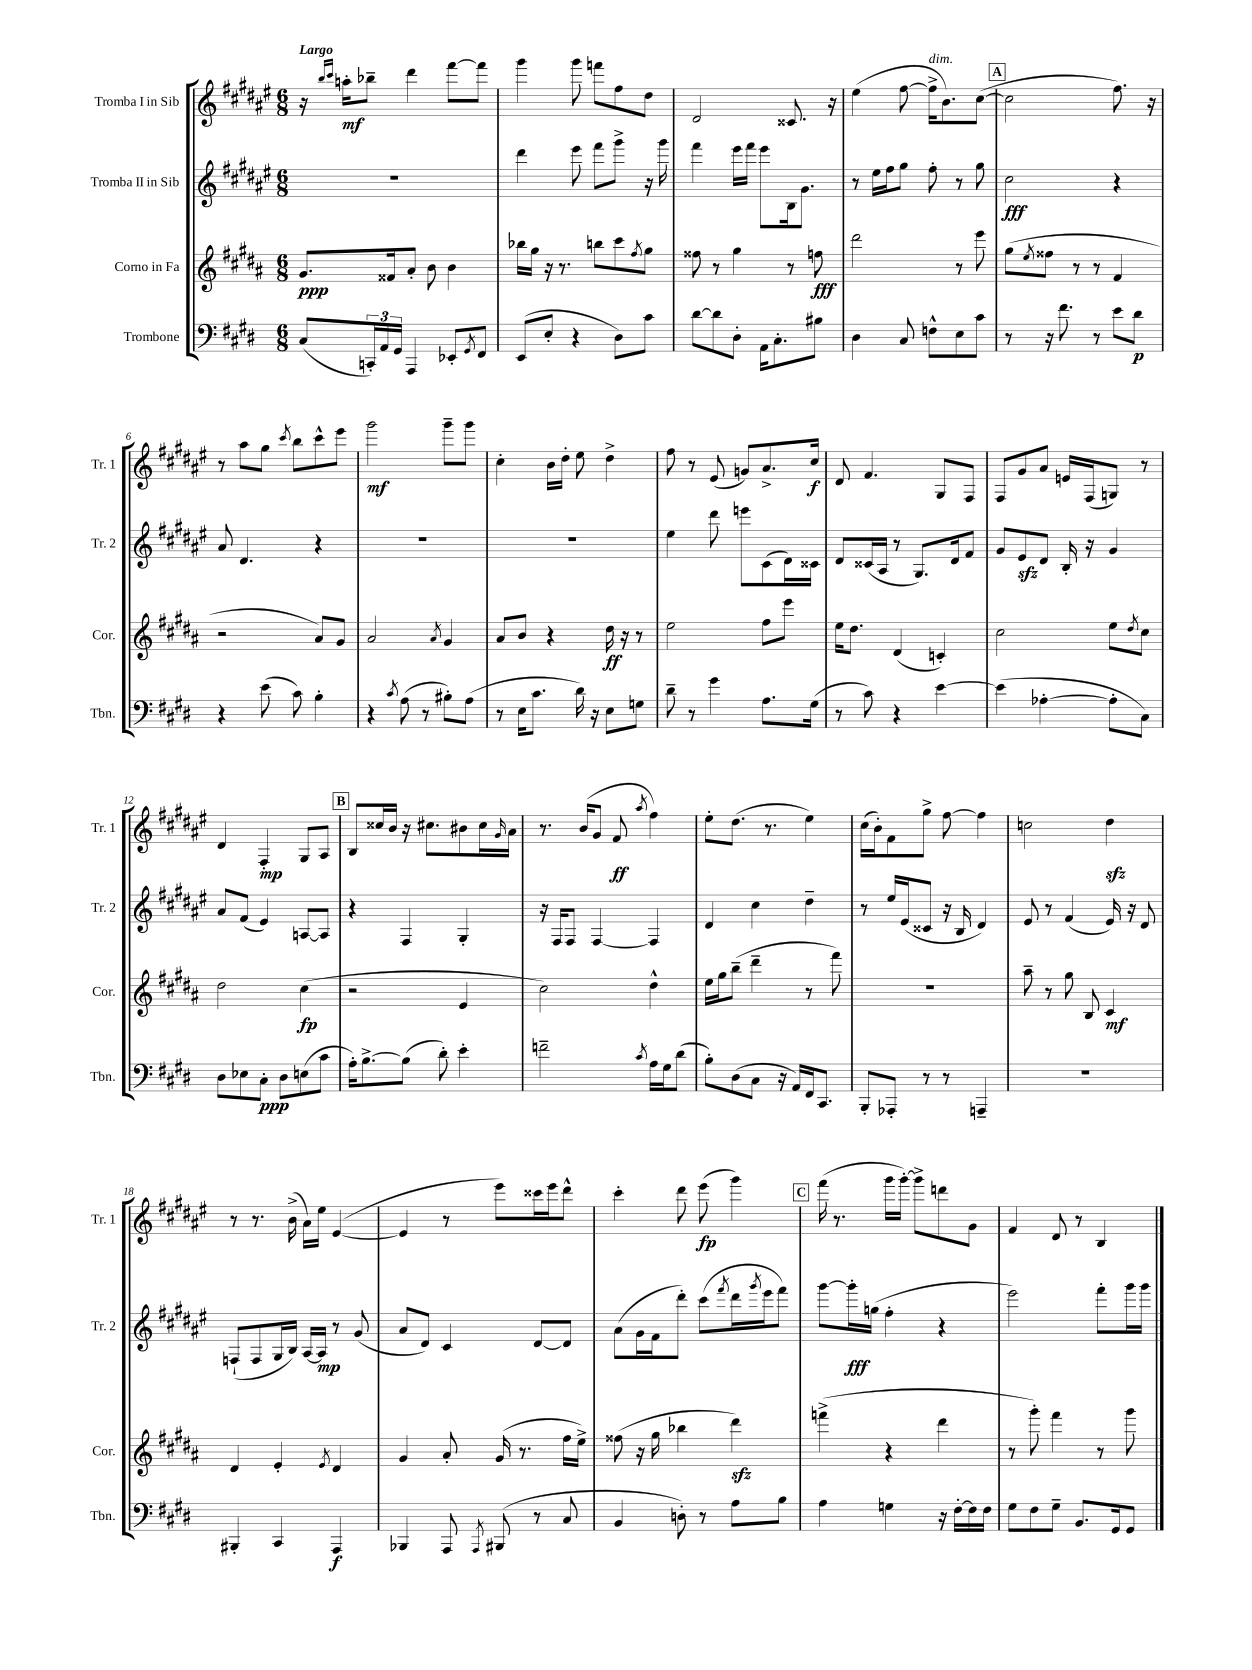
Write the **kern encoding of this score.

**kern	**dynam	**kern	**dynam	**kern	**dynam	**kern	**dynam
*part4	*part4	*part3	*part3	*part2	*part2	*part1	*part1
*staff4	*staff4	*staff3	*staff3	*staff2	*staff2	*staff1	*staff1
*I"Trombone	*	*I"Corno in Fa	*	*I"Tromba II in Sib	*	*I"Tromba I in Sib	*
*I'Tbn.	*	*I'Cor.	*	*I'Tr. 2	*	*I'Tr. 1	*
*clefF4	*	*clefG2	*	*clefG2	*	*clefG2	*
*k[f#c#g#d#]	*	*k[f#c#g#d#a#]	*	*k[f#c#g#d#a#e#]	*	*k[f#c#g#d#a#e#]	*
*M6/8	*	*M6/8	*	*M6/8	*	*M6/8	*
=1	=1	=1	=1	=1	=1	=1	=1
!	!	!	!	!	!	!LO:TX:a:B:t=Largo	!
(8C#/L	.	8.g#/L	ppp	2.r	.	16r	.
.	.	.	.	.	.	16qqbb/LL	.
.	.	.	.	.	.	16qqccc#/JJ	.
.	.	.	.	.	.	16aan'\KL	mf
24CCn'/L)	.	.	.	.	.	8bb-X~\J	.
24AA/	.	.	.	.	.	.	.
.	.	16f##X/k	.	.	.	.	.
24GG#/JJ	.	.	.	.	.	.	.
4AAA/	.	8a#'/J	.	.	.	4ddd#\	.
.	.	8b\	.	.	.	.	.
8EE-X'/L	.	4b\	.	.	.	[8fff#\L	.
8qGG#/	.	.	.	.	.	.	.
8FF#/J	.	.	.	.	.	8fff#\J]	.
=2	=2	=2	=2	=2	=2	=2	=2
(8EE/L	.	16bb-X\LL	.	4ddd#\	.	4ggg#\	.
.	.	16gg#\JJ	.	.	.	.	.
8E'/J	.	16r	.	.	.	.	.
.	.	8.r	.	.	.	.	.
4r	.	.	.	8eee#\	.	8ggg#\	.
.	.	8bbn\L	.	8fff#\L	.	8fffn\L	.
8D#\L)	.	8ccc#\	.	8ggg#^\J	.	8ff#\	.
.	.	8qff#/	.	.	.	.	.
8c#\J	.	8gg#\J	.	16r	.	8dd#\J	.
.	.	.	.	16ggg#\	.	.	.
=3	=3	=3	=3	=3	=3	=3	=3
[8d#\L	.	8ff##X\	.	4fff#\	.	2d#/	.
8d#\]	.	8r	.	.	.	.	.
8D#'\J	.	4gg#\	.	16eee#\LL	.	.	.
.	.	.	.	16fff#\JJ	.	.	.
16AA\KL	.	.	.	8eee#\L	.	.	.
8.C#'\	.	.	.	.	.	.	.
.	.	8r	.	16B\k	.	8.c##X/	.
.	.	.	.	8.g#\J	.	.	.
8B#X\J	.	8ffn\	fff	.	.	.	.
.	.	.	.	.	.	16r	.
=4	=4	=4	=4	=4	=4	=4	=4
4D#\	.	2ddd#\	.	8r	.	(4ee#\	.
.	.	.	.	16ee#\LL	.	.	.
.	.	.	.	16ff#\J	.	.	.
8C#/	.	.	.	8gg#\J	.	[8ff#\	.
!	!	!	!	!	!	!LO:TX:a:i:t=dim.	!
8Fn^^\L	.	.	.	8ff#'\	.	16ff#^\KL]	.
.	.	.	.	.	.	8.b\)	.
8E\	.	8r	.	8r	.	.	.
8c#\J	.	8eee\	.	8gg#\	.	([8cc#\J	.
!!LO:REH:place=s1:t=A
=5	=5	=5	=5	=5	=5	=5	=5
8r	.	(8gg#\L	.	2cc#\	fff	2cc#\]	.
.	.	8qee/	.	.	.	.	.
16r	.	8ff##X\J	.	.	.	.	.
8.f#\	.	.	.	.	.	.	.
.	.	8r	.	.	.	.	.
8r	.	8r	.	.	.	.	.
8e\L	.	4f#/	.	4r	.	8.ff#\)	.
8d#\J	p	.	.	.	.	.	.
.	.	.	.	.	.	16r	.
!!LO:LB:g=z
=6	=6	=6	=6	=6	=6	=6	=6
4r	.	2r	.	8a#/	.	8r	.
.	.	.	.	4.d#/	.	8aa#\L	.
(8e\	.	.	.	.	.	8gg#\J	.
.	.	.	.	.	.	8qccc#/	.
8c#\)	.	.	.	.	.	8bb\L	.
4B'\	.	8a#/L)	.	4r	.	8ccc#^^\	.
.	.	8g#/J	.	.	.	8eee#\J	.
=7	=7	=7	=7	=7	=7	=7	=7
4r	.	2a#/	.	2.r	.	2ggg#\	mf
8qc#/	.	.	.	.	.	.	.
(8A\	.	.	.	.	.	.	.
8r	.	.	.	.	.	.	.
.	.	8qa#/	.	.	.	.	.
8B#X'\L)	.	4g#/	.	.	.	8ggg#~\L	.
(8A\J	.	.	.	.	.	8ggg#\J	.
=8	=8	=8	=8	=8	=8	=8	=8
8r	.	8a#/L	.	2.r	.	4cc#'\	.
16E\KL	.	8b/J	.	.	.	.	.
8.c#\J	.	.	.	.	.	.	.
.	.	4r	.	.	.	16b\LL	.
.	.	.	.	.	.	16dd#'\JJ	.
16d#\)	.	.	.	.	.	8ee#\	.
16r	.	.	.	.	.	.	.
8E\L	.	16dd#\	ff	.	.	4dd#^\	.
.	.	16r	.	.	.	.	.
8Gn\J	.	8r	.	.	.	.	.
=9	=9	=9	=9	=9	=9	=9	=9
8d#~\	.	2ee\	.	4ee#\	.	8ff#\	.
8r	.	.	.	.	.	8r	.
4g#\	.	.	.	8ddd#\	.	(8e#/	.
.	.	.	.	8eeen\L	.	8gn/L)	.
8.A\L	.	8ff#\L	.	(8c#\	.	8.a#^/	.
.	.	8eee\J	.	16d#\L)	.	.	.
(16G#\Jk	.	.	.	16c##X\JJ	.	16cc#/Jk	f
=10	=10	=10	=10	=10	=10	=10	=10
8r	.	16ee\KL	.	8d#/L	.	8d#/	.
.	.	8.dd#\J	.	.	.	.	.
8c#\)	.	.	.	(16c##X/L	.	4.f#/	.
.	.	.	.	16A#/JJ	.	.	.
4r	.	(4d#/	.	8r	.	.	.
.	.	.	.	8.G#/L)	.	.	.
[4e\	.	4cn'/)	.	.	.	8G#/L	.
.	.	.	.	16d#/k	.	.	.
.	.	.	.	8f#/J	.	8F#/J	.
=11	=11	=11	=11	=11	=11	=11	=11
(4e\]	.	2cc#\	.	8g#/L	.	8F#/L	.
.	.	.	.	8e#zz/	.	8g#/	.
[4A-X'\	.	.	.	8d#/J	.	8a#/J	.
.	.	.	.	16B'/	.	16en/LL	.
.	.	.	.	16r	.	(16F#/J	.
8A-'\L]	.	8ee\L	.	4g#/	.	8Gn/J)	.
.	.	8qdd#/	.	.	.	.	.
8C#\J)	.	8cc#\J	.	.	.	8r	.
!!LO:LB:g=z
=12	=12	=12	=12	=12	=12	=12	=12
8D#\L	.	2dd#\	.	8a#/L	.	4d#/	.
8E-X\	.	.	.	(8f#/J	.	.	.
8C#'\J	ppp	.	.	4e#/)	.	4F#'/	mp
8D#\L	.	.	.	.	.	.	.
(8En\	.	(4cc#\	fp	[8An/L	.	8G#/L	.
8c#\J	.	.	.	8A/J]	.	8A#/J	.
!!LO:REH:place=s1:t=B
=13	=13	=13	=13	=13	=13	=13	=13
16A'\KL)	.	2r	.	4r	.	8B/L	.
[8.B^\	.	.	.	.	.	.	.
.	.	.	.	.	.	16cc##X/L	.
.	.	.	.	.	.	16b/JJ	.
(8B\J]	.	.	.	4F#/	.	16r	.
.	.	.	.	.	.	8.cc#X\L	.
8d#'\)	.	.	.	.	.	.	.
4e'\	.	4e/	.	4G#'/	.	8b#X\	.
.	.	.	.	.	.	16cc#\L	.
.	.	.	.	.	.	16qqg#/	.
.	.	.	.	.	.	16a#\JJ	.
=14	=14	=14	=14	=14	=14	=14	=14
2fn~\	.	2cc#\)	.	16r	.	8.r	.
.	.	.	.	16F#/KL	.	.	.
.	.	.	.	8F#/J	.	.	.
.	.	.	.	.	.	(16b/KL	.
.	.	.	.	[4F#/	.	8g#/J	.
.	.	.	.	.	.	8f#/	ff
8qc#/	.	.	.	.	.	8qaa#/	.
16A\LL	.	4dd#^^\	.	4F#/]	.	4ff#\)	.
16G#\J	.	.	.	.	.	.	.
(8d#\J	.	.	.	.	.	.	.
=15	=15	=15	=15	=15	=15	=15	=15
8B'\L)	.	16ee\LL	.	4d#/	.	8ee#'\L	.
.	.	16gg#\J	.	.	.	.	.
(8D#\	.	(8bb~\J	.	.	.	(8.dd#\J	.
8C#\J	.	4ddd#~\	.	4cc#\	.	.	.
.	.	.	.	.	.	8.r	.
16r	.	.	.	.	.	.	.
16AA/LL)	.	.	.	.	.	.	.
16FF#/J	.	8r	.	4dd#~\	.	4ee#\)	.
8.CC#/J	.	.	.	.	.	.	.
.	.	8fff#\)	.	.	.	.	.
=16	=16	=16	=16	=16	=16	=16	=16
8BBB'/L	.	2.r	.	8r	.	(16cc#\LL	.
.	.	.	.	.	.	16b'\J)	.
8AAA-X'/J	.	.	.	16ee#/LL	.	8f#\	.
.	.	.	.	(16e#/J	.	.	.
8r	.	.	.	8c##X/J	.	8gg#^\J	.
8r	.	.	.	16r	.	[8ff#\	.
.	.	.	.	16B/	.	.	.
4AAAn~/	.	.	.	4d#/)	.	4ff#\]	.
=17	=17	=17	=17	=17	=17	=17	=17
2.r	.	8aa#~\	.	8e#/	.	2ccn\	.
.	.	8r	.	8r	.	.	.
.	.	8gg#\	.	(4f#/	.	.	.
.	.	8B/	.	.	.	.	.
.	.	4c#/	mf	16e#/)	.	4dd#zz\	.
.	.	.	.	16r	.	.	.
.	.	.	.	8d#/	.	.	.
!!LO:LB:g=z
=18	=18	=18	=18	=18	=18	=18	=18
4BBB#X'/	.	4d#/	.	(8Fn`/L	.	8r	.
.	.	.	.	8F/	.	8.r	.
4CC#/	.	4e'/	.	16G#/L	.	.	.
.	.	.	.	16B/JJ)	.	(16b^\	.
.	.	.	.	[16A#/LL	.	16a#\LL)	.
.	.	.	.	16A#/JJ]	mp	16ee#\JJ	.
.	.	8qe/	.	.	.	.	.
4AAA/	f	4d#/	.	8r	.	([4e#/	.
.	.	.	.	(8g#/	.	.	.
=19	=19	=19	=19	=19	=19	=19	=19
4BBB-X/	.	4g#/	.	8a#/L	.	4e#/]	.
.	.	.	.	8d#/J)	.	.	.
8AAA/	.	8a#'/	.	4c#/	.	8r	.
8qAAA/	.	.	.	.	.	.	.
(8BBB#X/	.	(16g#/	.	.	.	8eee#\L)	.
.	.	8.r	.	.	.	.	.
8r	.	.	.	[8d#/L	.	16ccc##X\L	.
.	.	.	.	.	.	16eee#\J	.
8C#/	.	16ff#\LL	.	8d#/J]	.	8ddd#^^\J	.
.	.	16ee^\JJ)	.	.	.	.	.
=20	=20	=20	=20	=20	=20	=20	=20
4BB/	.	(8ff##X\	.	(8a#\L	.	4ccc#'\	.
.	.	16r	.	16g#\L	.	.	.
.	.	16gg#\	.	16f#\J	.	.	.
8Dn'\)	.	4bb-X\	.	8ddd#'\J)	.	8ddd#\	.
8r	.	.	.	(8ccc#\L	.	(8eee#\	fp
.	.	.	.	8qfff#/	.	.	.
8A\L	.	4ddd#zz\)	.	16ddd#\L	.	4ggg#\)	.
.	.	.	.	8qggg#/	.	.	.
.	.	.	.	16eee#\J	.	.	.
8B\J	.	.	.	8fff#\J)	.	.	.
!!LO:REH:place=s1:t=C
=21	=21	=21	=21	=21	=21	=21	=21
4A\	.	(4fffn^\	.	[8ggg#\L	.	(16fff#\	.
.	.	.	.	.	.	8.r	.
.	.	.	.	16ggg#'\L]	fff	.	.
.	.	.	.	(16ggn\JJ	.	.	.
4Gn\	.	4r	.	4ff#'\	.	16ggg#\LL	.
.	.	.	.	.	.	[16ggg#'\JJ)	.
.	.	.	.	.	.	8ggg#^\L]	.
16r	.	4ddd#\	.	4r	.	8dddn\	.
[16F#'\LL	.	.	.	.	.	.	.
16F#\]	.	.	.	.	.	8g#\J	.
16F#\JJ	.	.	.	.	.	.	.
=22	=22	=22	=22	=22	=22	=22	=22
8G#\L	.	8r	.	2eee#\)	.	4f#/	.
8F#\	.	8ggg#'\)	.	.	.	.	.
8G#~\J	.	4fff#\	.	.	.	8d#/	.
8.BB/L	.	.	.	.	.	8r	.
.	.	8r	.	8fff#'\L	.	4B/	.
16GG#/k	.	.	.	.	.	.	.
8GG#/J	.	8ggg#\	.	16ggg#\L	.	.	.
.	.	.	.	16ggg#\JJ	.	.	.
==	==	==	==	==	==	==	==
*-	*-	*-	*-	*-	*-	*-	*-
